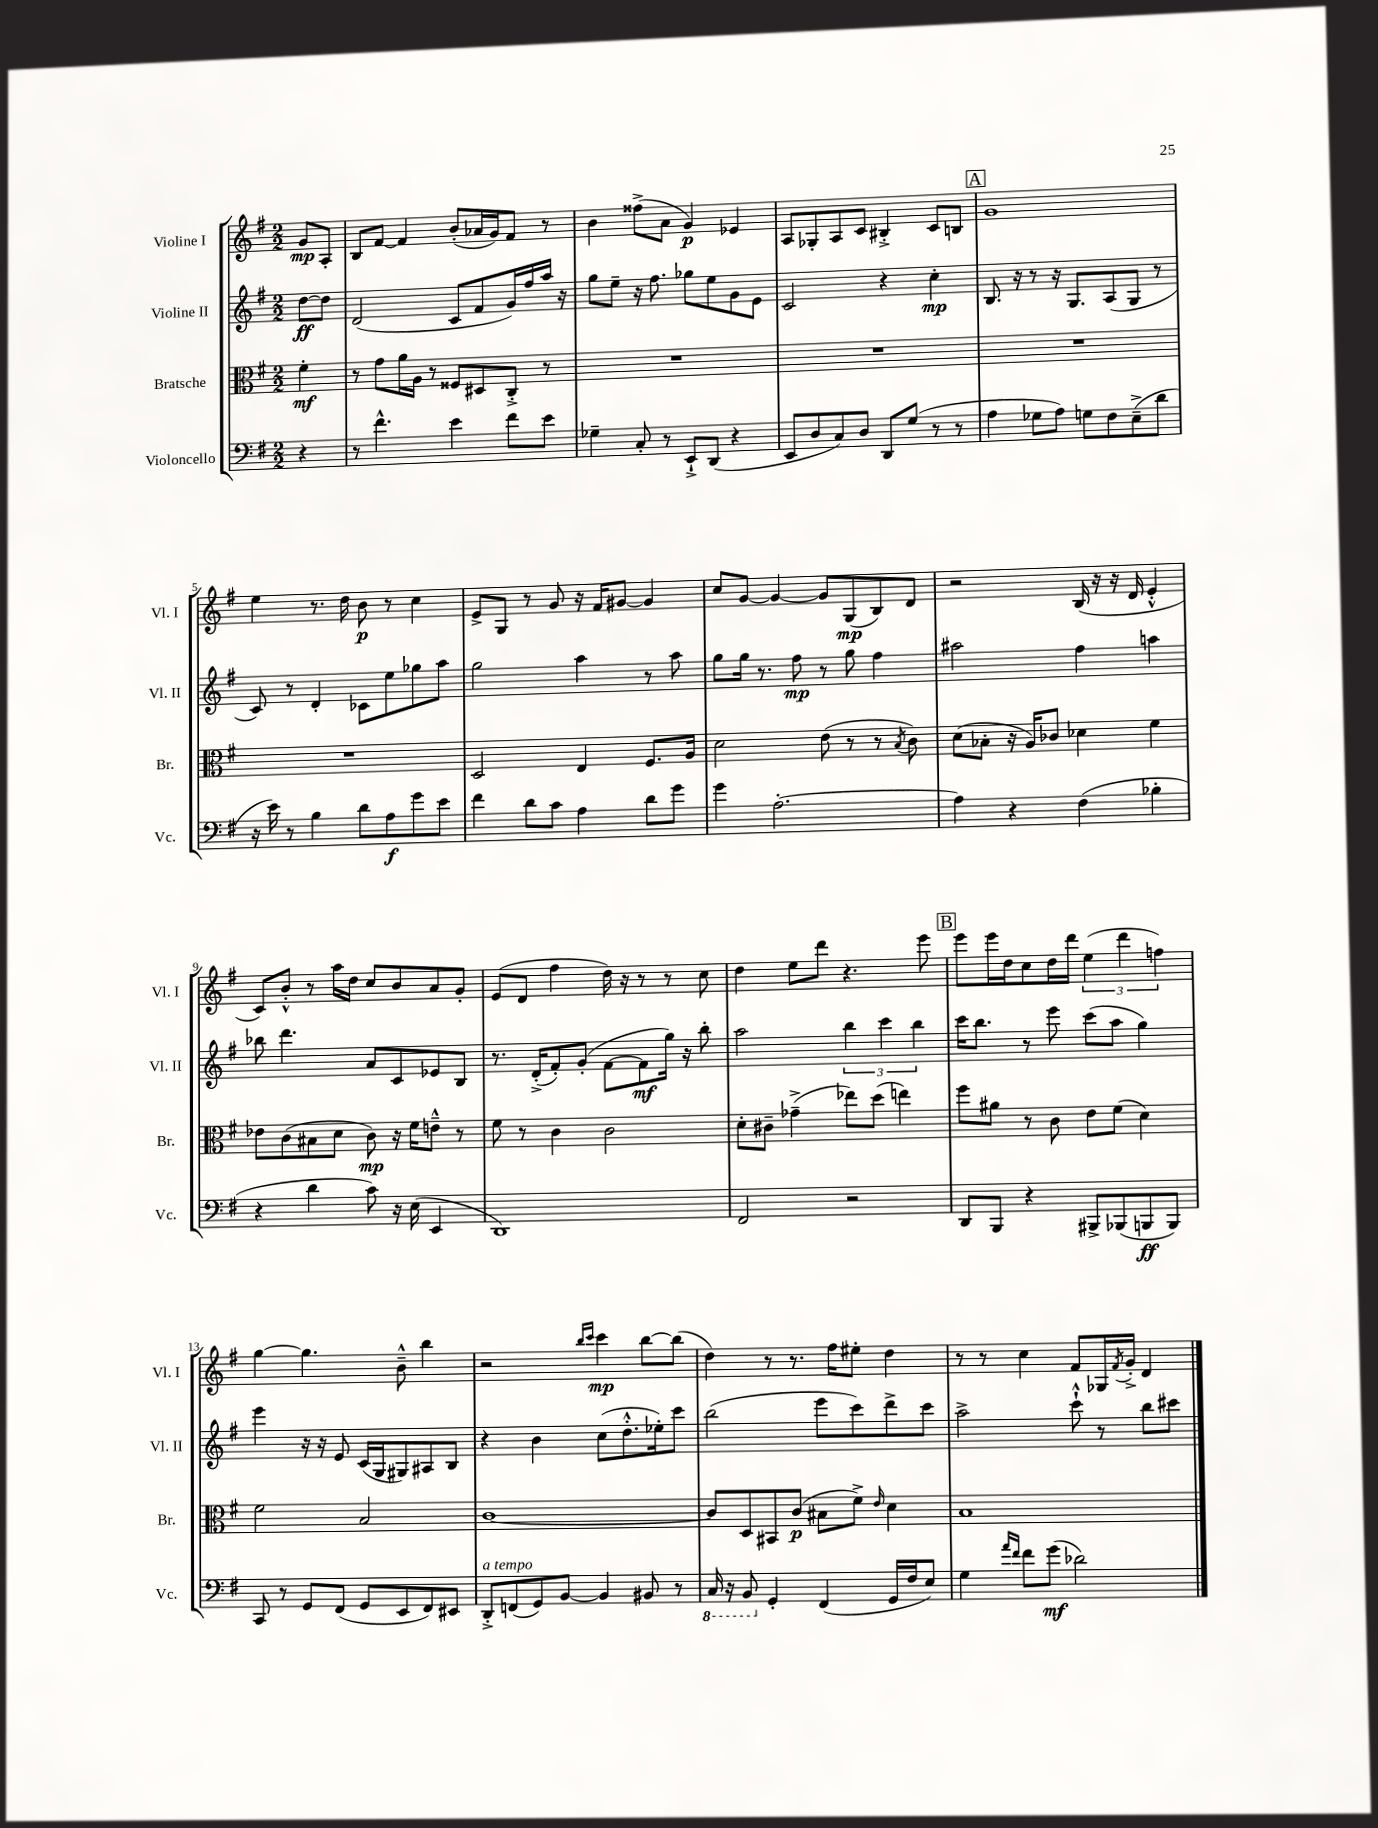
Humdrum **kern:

**kern	**dynam	**kern	**dynam	**kern	**dynam	**kern	**dynam
*part4	*part4	*part3	*part3	*part2	*part2	*part1	*part1
*staff4	*staff4	*staff3	*staff3	*staff2	*staff2	*staff1	*staff1
*I"Violoncello	*	*I"Bratsche	*	*I"Violine II	*	*I"Violine I	*
*I'Vc.	*	*I'Br.	*	*I'Vl. II	*	*I'Vl. I	*
*clefF4	*	*clefC3	*	*clefG2	*	*clefG2	*
*k[f#]	*	*k[f#]	*	*k[f#]	*	*k[f#]	*
*M2/2	*	*M2/2	*	*M2/2	*	*M2/2	*
=	=	=	=	=	=	=	=
4r	.	4f#'\	mf	[8dd\L	ff	8g/L	mp
.	.	.	.	8dd\J]	.	8A'/J	.
=1	=1	=1	=1	=1	=1	=1	=1
8r	.	8r	.	(2d/	.	8B/L	.
4.f#^^\	.	8g\L	.	.	.	[8f#/J	.
.	.	16a\L	.	.	.	4f#/]	.
.	.	16A\JJ	.	.	.	.	.
.	.	8r	.	.	.	.	.
4e\	.	8F##X/L	.	8c/L	.	(8b'/L	.
.	.	8D#X/	.	8f#/	.	16a-X/L	.
.	.	.	.	.	.	16g/J)	.
8f#\L	.	8C'^/J	.	16g/L)	.	8f#/J	.
.	.	.	.	16ff#/	.	.	.
8e\J	.	8r	.	16aa/JJ	.	8r	.
.	.	.	.	16r	.	.	.
=2	=2	=2	=2	=2	=2	=2	=2
4G-X~\	.	1r	.	8gg\L	.	4b\	.
.	.	.	.	8ee~\J	.	.	.
8C'/	.	.	.	16r	.	(8ff##X^\L	.
.	.	.	.	8.ff#\	.	.	.
8r	.	.	.	.	.	8a\J	.
8EE`^/L	.	.	.	8gg-X\L	.	4g/)	p
(8DD/J	.	.	.	8ee\	.	.	.
4r	.	.	.	8g\	.	4e-X/	.
.	.	.	.	8e\J	.	.	.
=3	=3	=3	=3	=3	=3	=3	=3
8EE/L	.	1r	.	2c/	.	8A/L	.
8D/	.	.	.	.	.	8G-X'/	.
8C/)	.	.	.	.	.	8A/	.
8D/J	.	.	.	.	.	8c/J	.
8DD/L	.	.	.	4r	.	4B#X'^/	.
(8G/J	.	.	.	.	.	.	.
8r	.	.	.	4cc'\	mp	8c/L	.
8r	.	.	.	.	.	8Bn/J	.
!!LO:REH:place=s1:t=A
=4	=4	=4	=4	=4	=4	=4	=4
4A\	.	1r	.	8.B/	.	1g	.
.	.	.	.	16r	.	.	.
8G-X\L	.	.	.	8r	.	.	.
8A\J)	.	.	.	16r	.	.	.
.	.	.	.	8.G/L	.	.	.
8Gn\L	.	.	.	.	.	.	.
8F#\	.	.	.	(8A/	.	.	.
(8E~^\	.	.	.	8G/J	.	.	.
8d\J	.	.	.	8r	.	.	.
!!LO:LB:g=z
=5	=5	=5	=5	=5	=5	=5	=5
16r	.	1r	.	8c/)	.	4ee\	.
16e\)	.	.	.	.	.	.	.
8r	.	.	.	8r	.	.	.
4B\	.	.	.	4d'/	.	8.r	.
.	.	.	.	.	.	16dd\	.
8d\L	.	.	.	8c-X\L	.	8b\	p
8A\	f	.	.	8ee\	.	8r	.
8g\	.	.	.	8gg-X\	.	4cc\	.
8e\J	.	.	.	8aa\J	.	.	.
=6	=6	=6	=6	=6	=6	=6	=6
4f#\	.	2D/	.	2gg\	.	8e^/L	.
.	.	.	.	.	.	8G/J	.
8d\L	.	.	.	.	.	8r	.
8c\J	.	.	.	.	.	8g/	.
4A\	.	4E/	.	4aa\	.	16r	.
.	.	.	.	.	.	16f#/KL	.
.	.	.	.	.	.	[8g#X/J	.
8d\L	.	8.F#/L	.	8r	.	4g#/]	.
8g\J	.	.	.	8aa\	.	.	.
.	.	16A/Jk	.	.	.	.	.
=7	=7	=7	=7	=7	=7	=7	=7
4g\	.	2d\	.	8gg\L	.	8cc/L	.
.	.	.	.	16gg\Jk	.	[8g/J	.
.	.	.	.	8.r	.	.	.
[2.A'\	.	.	.	.	.	4g/_	.
.	.	.	.	8ff#\	mp	.	.
.	.	(8e\	.	8r	.	8g/L]	.
.	.	8r	.	8gg\	.	(8G/	mp
.	.	8r	.	4ff#\	.	8B/)	.
.	.	8qB/	.	.	.	.	.
.	.	8c\)	.	.	.	8d/J	.
=8	=8	=8	=8	=8	=8	=8	=8
4A\]	.	(8d\L	.	2aa#X\	.	2r	.
.	.	8B-X'\J	.	.	.	.	.
4r	.	16r	.	.	.	.	.
.	.	16A/KL)	.	.	.	.	.
.	.	8c-X/J	.	.	.	.	.
(4F#\	.	4d-X\	.	4ff#\	.	(16B/	.
.	.	.	.	.	.	16r	.
.	.	.	.	.	.	16r	.
.	.	.	.	.	.	16d/	.
4B-X'\	.	4f#\	.	4aan\	.	4e'^^/	.
!!LO:LB:g=z
=9	=9	=9	=9	=9	=9	=9	=9
4r	.	8e-X\L	.	8bb-X\	.	8c/L)	.
.	.	(8c\	.	4.ddd\	.	8b'^^/J	.
4d\	.	8B#X\	.	.	.	8r	.
.	.	8d\J	.	.	.	16aa\LL	.
.	.	.	.	.	.	16dd\JJ	.
8c\)	.	8c\)	mp	8a/L	.	8cc/L	.
16r	.	16r	.	8c/	.	8b/	.
(16E\	.	16f#\KL	.	.	.	.	.
4EE/	.	8en~^^\J	.	8e-X/	.	8a/	.
.	.	8r	.	8B/J	.	8g'/J	.
=10	=10	=10	=10	=10	=10	=10	=10
1DD)	.	8f#\	.	8.r	.	(8e/L	.
.	.	8r	.	.	.	8d/J	.
.	.	.	.	(16d'^/KL	.	.	.
.	.	4c\	.	8f#'/)	.	4ff#\	.
.	.	.	.	(8g'/J	.	.	.
.	.	2c\	.	[8f#\L	.	16dd\)	.
.	.	.	.	.	.	16r	.
.	.	.	.	8f#\]	mf	8r	.
.	.	.	.	16gg\Jk)	.	8r	.
.	.	.	.	16r	.	.	.
.	.	.	.	8bb'\	.	8cc\	.
=11	=11	=11	=11	=11	=11	=11	=11
2FF#/	.	8d'\L	.	2aa\	.	4dd\	.
.	.	8c#X~\J	.	.	.	.	.
.	.	(4g-X~^\	.	.	.	8ee\L	.
.	.	.	.	.	.	8ddd\J	.
2r	.	8ee-X\L)	.	6bb\	.	4.r	.
.	.	(8dd\J	.	.	.	.	.
.	.	.	.	6ccc\	.	.	.
.	.	4een\)	.	.	.	.	.
.	.	.	.	6bb\	.	.	.
.	.	.	.	.	.	8eee\	.
!!LO:REH:place=s1:t=B
=12	=12	=12	=12	=12	=12	=12	=12
8DD/L	.	8ff#\L	.	16ccc\KL	.	8eee\L	.
.	.	.	.	8.bb\J	.	.	.
8BBB/J	.	8a#X\J	.	.	.	16eee\L	.
.	.	.	.	.	.	16dd\J	.
4r	.	8r	.	8r	.	8cc\	.
.	.	8c\	.	8eee\	.	16dd\L	.
.	.	.	.	.	.	16ddd\JJ	.
8BBB#X^/L	.	8e\L	.	(8ccc\L	.	(6ee\	.
(8BBB-X/	.	(8f#\J	.	8aa\J	.	.	.
.	.	.	.	.	.	6ddd\	.
8BBBn/	ff	4d\)	.	4gg\)	.	.	.
.	.	.	.	.	.	6ffn\)	.
8BBB/J)	.	.	.	.	.	.	.
!!LO:LB:g=z
=13	=13	=13	=13	=13	=13	=13	=13
8CC/	.	2f#\	.	4eee\	.	[4gg\	.
8r	.	.	.	.	.	.	.
8GG/L	.	.	.	16r	.	4.gg\]	.
.	.	.	.	16r	.	.	.
(8FF#/J	.	.	.	8e/	.	.	.
8GG/L	.	2B/	.	(16c/LL	.	.	.
.	.	.	.	16G/J	.	.	.
8EE/	.	.	.	8G#X/)	.	8b~^^\	.
8FF#/)	.	.	.	8A#X/	.	4bb\	.
8EE#X/J	.	.	.	8B/J	.	.	.
=14	=14	=14	=14	=14	=14	=14	=14
!LO:TX:a:i:t=a tempo	!	!	!	!	!	!	!
8DD'^/L	.	[1c	.	4r	.	2r	.
(8FFn/	.	.	.	.	.	.	.
8GG/)	.	.	.	4b\	.	.	.
[8BB/J	.	.	.	.	.	.	.
.	.	.	.	.	.	16qqbb/LL	.
.	.	.	.	.	.	16qqccc/JJ	.
4BB/]	.	.	.	(8cc\L	.	4ccc\	mp
.	.	.	.	8.dd'^^\	.	.	.
8BB#X/	.	.	.	.	.	[8bb\L	.
.	.	.	.	16ee-X'\k)	.	.	.
8r	.	.	.	8ccc\J	.	(8bb\J]	.
=15	=15	=15	=15	=15	=15	=15	=15
*8ba	*	*	*	*	*	*	*
16CC/	.	8c/L]	.	(2bb\	.	4dd\)	.
16r	.	.	.	.	.	.	.
8BBB/	.	8D/	.	.	.	.	.
*X8ba	*	*	*	*	*	*	*
4GG'/	.	8BB#X/	.	.	.	8r	.
.	.	(8c/J	p	.	.	8.r	.
(4FF#/	.	8B#X\L	.	8eee\L	.	.	.
.	.	.	.	.	.	16ff#\KL	.
.	.	8f#^\J)	.	8ccc\)	.	8ee#X'\J	.
.	.	16qqe/	.	.	.	.	.
16GG/LL	.	4d\	.	8ddd^\	.	4dd\	.
16F#/J	.	.	.	.	.	.	.
8E/J)	.	.	.	8ccc\J	.	.	.
=16	=16	=16	=16	=16	=16	=16	=16
4G\	.	1B	.	2aa^\	.	8r	.
.	.	.	.	.	.	8r	.
16qqa/LL	.	.	.	.	.	.	.
16qqf#/JJ	.	.	.	.	.	.	.
8f#\L	.	.	.	.	.	4cc\	.
(8g\J	mf	.	.	.	.	.	.
2d-X\)	.	.	.	8ccc`^^\	.	8f#/L	.
.	.	.	.	8r	.	16G-X/L	.
.	.	.	.	.	.	8qf#/	.
.	.	.	.	.	.	16g'^/JJ	.
.	.	.	.	8bb\L	.	4d/	.
.	.	.	.	8ccc#X\J	.	.	.
==	==	==	==	==	==	==	==
*-	*-	*-	*-	*-	*-	*-	*-
